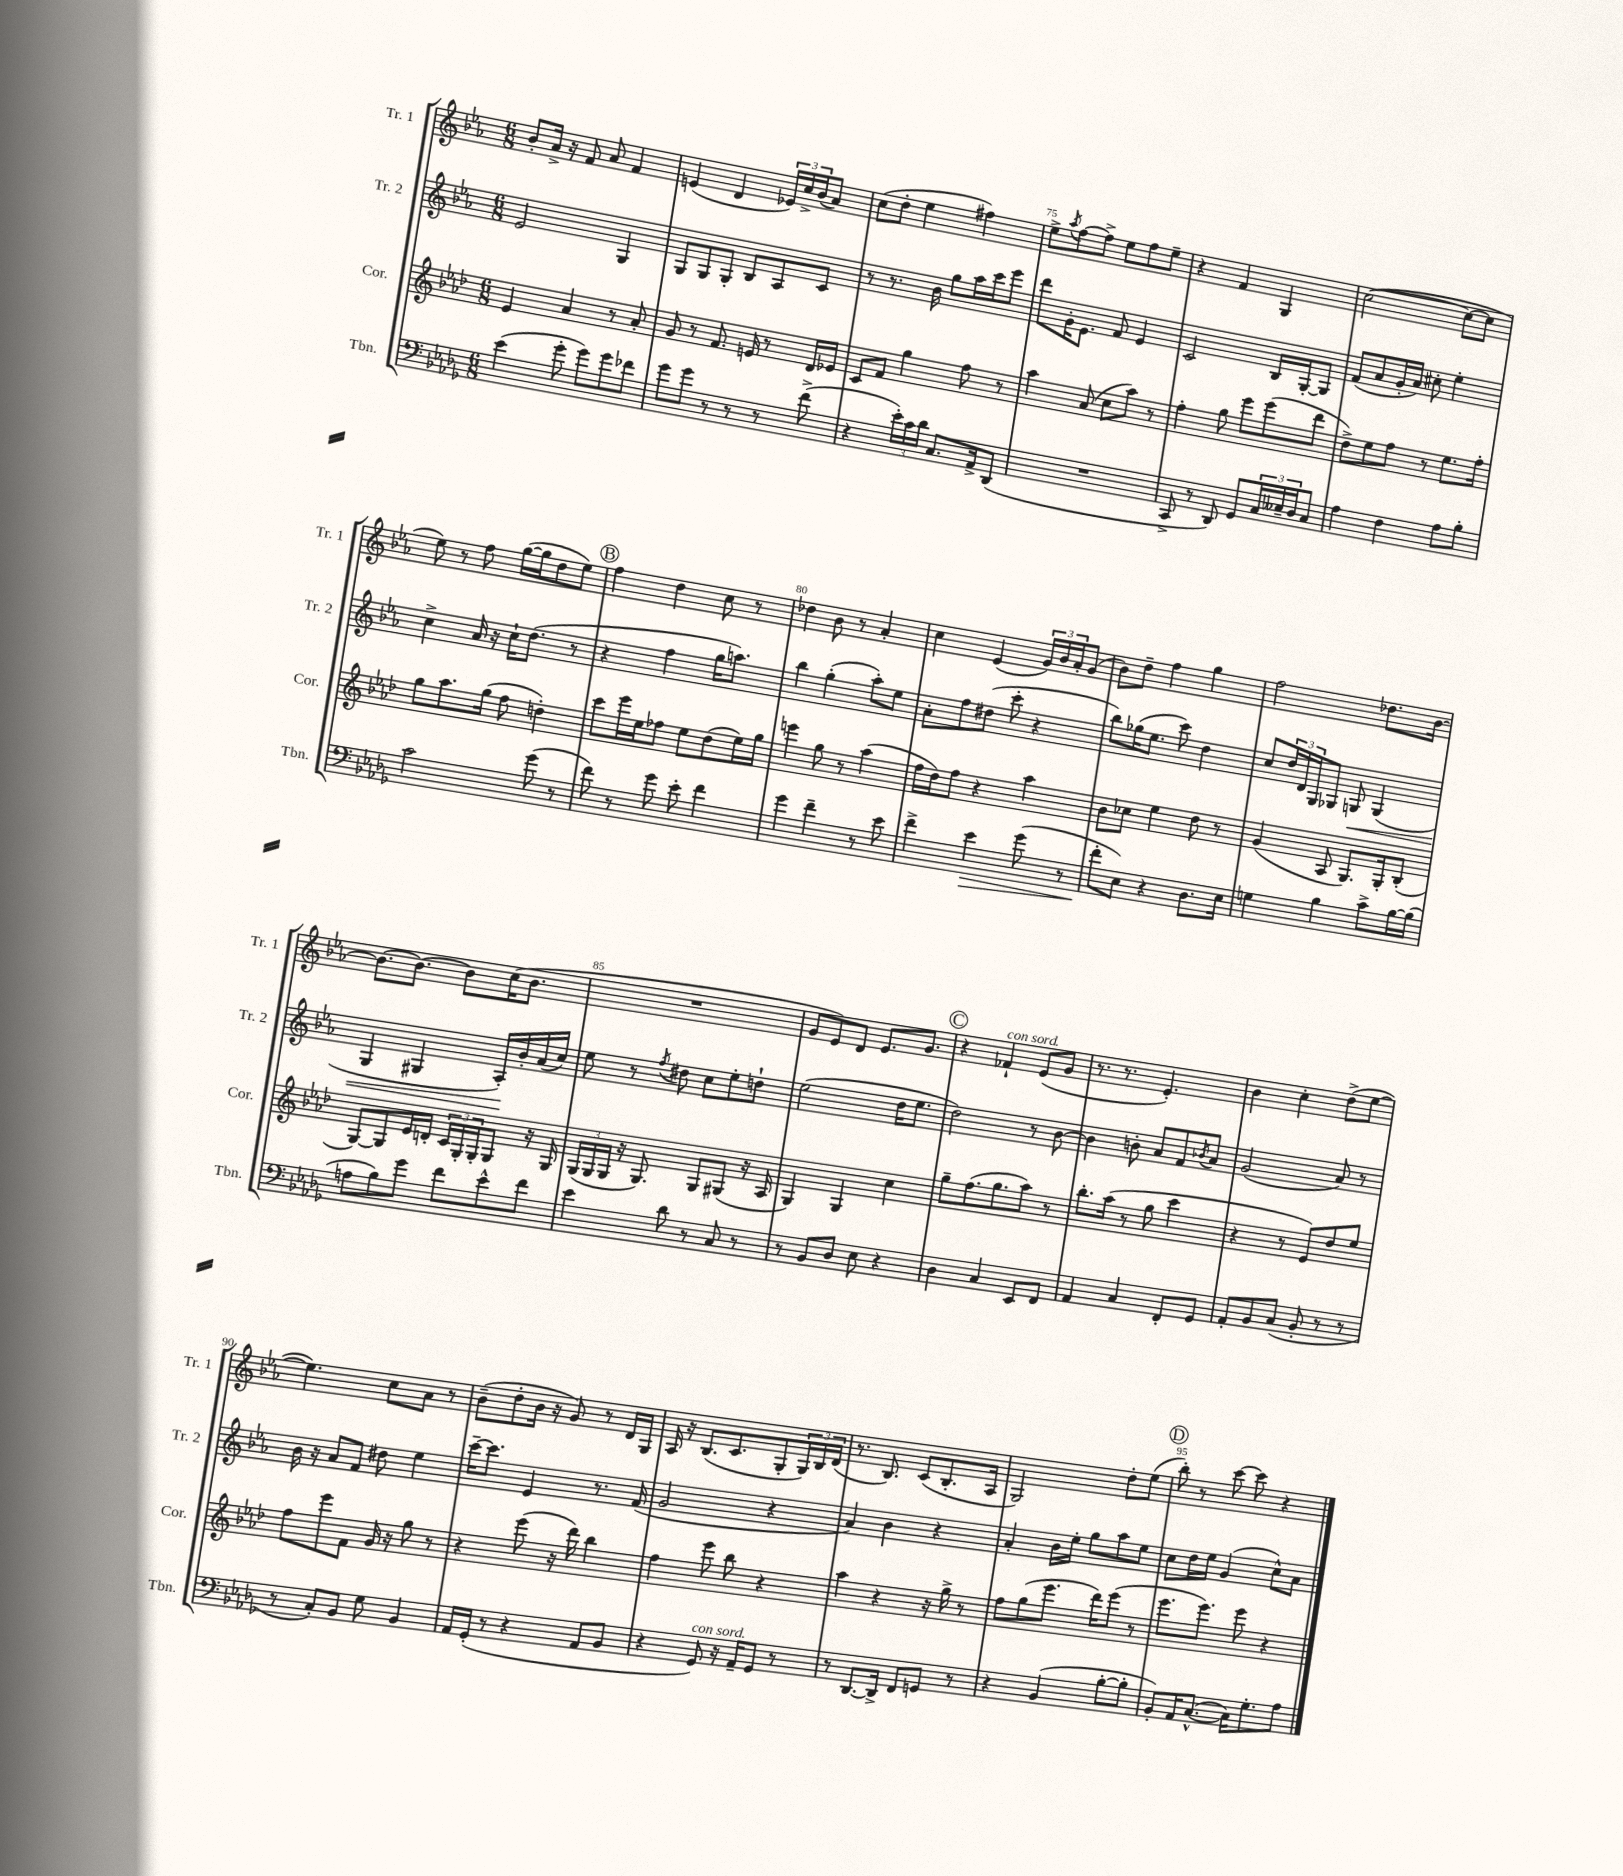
<<
\new StaffGroup <<
\new Staff = "s0" \with { instrumentName = "Tr. 1" shortInstrumentName = "Tr. 1" } {
    \clef treble \key ees \major \numericTimeSignature \time 6/8
    bes'8-. aes'16-> r16 f'8 aes'8 f'4 |
    e'4( d'4 \tuplet 3/2 { ees'16) c''16-> bes'16( } aes'8) |
    c''8( d''8-. ees''4 fis''4) |
    ees''8-> \acciaccatura { aes''8 } f''8~ f''8-> ees''8 f''8 ees''8-- |
    r4 f'4 g4 |
    c''2~( c''8~ c''8 |
    ees''8) r8 f''8 g''16~( g''16 d''8 ees''8) |
    \mark \markup { \circle "B" } f''4 d''4 c''8 r8 |
    des''4 bes'8 r8 aes'4-. |
    c''4 ees'4( \tuplet 3/2 { g'16) bes'16 aes'16-. } g'8( |
    bes'8) d''8-- f''4 g''4 |
    f''2 des''8. bes'16~ |
    bes'8.~ bes'8.~ bes'8 c''16( bes'8. |
    R2. |
    g'8 ees'8) d'8 ees'8. g'8. |
    \mark \markup { \circle "C" } r4 fes'4-!^\markup { \italic "con sord." } ees'8( g'8 |
    r8. r8. ees'4.-.) |
    bes'4 c''4-. d''8->( ees''8~ |
    ees''4.) c''8 aes'8 r8 |
    bes'8--( d''8-. bes'16 r16 g'8) r8 d'16 g16 |
    aes16 r16 bes8.( c'8. g8-. \tuplet 3/2 { g16) bes16 d'16( } |
    r8. bes8.) c'8( bes8.-. aes16 |
    g2) d''8-. ees''8( |
    \mark \markup { \circle "D" } bes''8-.) r8 c'''8~ c'''8 r4 \bar "|." |
}
\new Staff = "s1" \with { instrumentName = "Tr. 2" shortInstrumentName = "Tr. 2" } {
    \clef treble \key ees \major \numericTimeSignature \time 6/8
    ees'2 g4 |
    g8 g8 g8-. bes8 aes8 c'8 |
    r8 r8. bes'16 g''8 aes''16 c'''16 ees'''8 |
    d'''8 g'16-. ees'8. f'8 ees'4 |
    c'2 bes16 g16~-. g8 |
    f'8( aes'8 g'16-. aes'16) cis''8-. ees''4-. |
    c''4-> aes'16 r16 c''16-! d''8.( r8 |
    \mark \markup { \circle "B" } r4 f''4 g''16 a''8.) |
    bes''4 g''4-.( aes''8-.) ees''8 |
    aes'8-. f''8 dis''8( c'''8-. r4 |
    bes''8) ges''16( ees''8. c'''8) d''4 |
    c''8 \tuplet 3/2 { d''16 d'16 g16 } ges8 g8\< g4( |
    g4 gis4 aes16-.\!) bes'16-. aes'16( c''16) |
    ees''8 r8 \acciaccatura { f''8 } dis''8 c''8 ees''8-. d''8-! |
    ees''2( d''16 ees''8. |
    \mark \markup { \circle "C" } d''2) r8 bes'8~ |
    bes'4 b'8-. aes'8 f'8 \acciaccatura { bes'8 } aes'8 |
    g'2( aes'8) r8 |
    bes'16 r16 aes'8 f'8 dis''8 ees''4 |
    c'''16~-- c'''8. ees'4 r8. f'16( |
    g'2 r4 |
    aes'4) bes'4 r4 |
    aes'4-. bes'16 ees''16-. g''8 aes''8 ees''8 |
    \mark \markup { \circle "D" } c''8 d''16 ees''16 g'4( c''8-^) aes'8 \bar "|." |
}
\new Staff = "s2" \with { instrumentName = "Cor." shortInstrumentName = "Cor." } {
    \clef treble \key aes \major \numericTimeSignature \time 6/8
    ees'4 aes'4 r8 aes'8-. |
    g'8 r8 f'8. e'16 r8 des'16 ees'16 |
    c'8 f'8 g''4 f''8 r8 |
    aes''4 aes'8( c''8 aes''8) r8 |
    f''4-. g''8 ees'''8 ees'''8( des'''8 |
    des''8->) ees''8 f''8 r8 ees''8. f''16-. |
    g''8 aes''8. g''16( f''8 d''4-.) |
    \mark \markup { \circle "B" } c'''8 ees'''16 ees''16 fes''8 ees''8 des''8( ees''16) g''16 |
    e'''4 g''8 r8 aes''4( |
    f''16 des''16) f''8 r4 aes''4 |
    bes'8 ces''8 ees''4 des''8 r8 |
    g'4( aes8 g8.) g16-. bes8-.( |
    g8~) g8 ees'16 d'16-. \tuplet 3/2 { c'16 g16-. g16-. } g8 r16 g16 |
    \tuplet 3/2 { g16( g16 g16 } r16 g8.) g8 gis8( r16 aes16 |
    g4) g4 c''4 |
    \mark \markup { \circle "C" } g''8-- f''8.( g''8. aes''8) r8 |
    bes''8.-. aes''16( r8 g''8 c'''4 |
    r4 r8 ees'8) des''8 ees''8 |
    f''8 ees'''8 f'8 g'16 r16 g''8 r8 |
    r4 ees'''8( r16 des'''16) bes''4 |
    f''4 ees'''8 bes''8 r4 |
    aes''4 r4 r16 g''16-> r8 |
    f''8 g''8( ees'''8. des'''16) ees'''8( r8 |
    \mark \markup { \circle "D" } ees'''8. ees'''8.) ees'''8 r4 \bar "|." |
}
\new Staff = "s3" \with { instrumentName = "Tbn." shortInstrumentName = "Tbn." } {
    \clef bass \key des \major \numericTimeSignature \time 6/8
    ees'4( ges'8-. ges'8) ges'8 fes'8 |
    ges'8 ges'8 r8 r8 r8 f'8->( |
    r4 \tuplet 3/2 { ees'16-.) c'16 des'16 } c8. aes,16-> des,8( |
    R2. |
    c,8-> r8 des,8) ges,8 \tuplet 3/2 { c16 eeses16-- des16 } c8 |
    aes4 f4 aes8 bes8-. |
    c'2 ges'8( r8 |
    \mark \markup { \circle "B" } f'8) r8 ges'8 ees'8-. f'4 |
    ges'4 f'4-- r8 ees'8 |
    f'4-> ees'4\> ges'8( r8 |
    f'8-.\! ees8) r4 des8. ees16 |
    g4 bes4 c'8-> bes16~ bes16( |
    a8 bes8) ges'8 f'8 ees'8-^ f'8 |
    ees'4 des'8 r8 c8 r8 |
    r8 bes,8 des8 ees8 r4 |
    \mark \markup { \circle "C" } des4 c4 ees,8 f,8 |
    aes,4 c4 f,8-. ges,8 |
    aes,8-. bes,8 c8( bes,8-. r8 r8 |
    r8 c8-.) bes,8 ges8 bes,4 |
    aes,16 ges,16-.( r8 r4 aes,8 bes,8 |
    r4 ges,8^\markup { \italic "con sord." }) r16 aes,16-- ges,8 r8 |
    r8 des,8.~ des,16-> f,8 g,8 r8 |
    r4 bes,4( bes8~-. bes8-. |
    \mark \markup { \circle "D" } bes,8-.) aes,16 c8.~-^( c16) ges8.-. aes8 \bar "|." |
}
>>
>>
\layout { \context { \Score currentBarNumber = #72 \override BarNumber.break-visibility = ##(#f #t #t) barNumberVisibility = #(every-nth-bar-number-visible 5) } }
